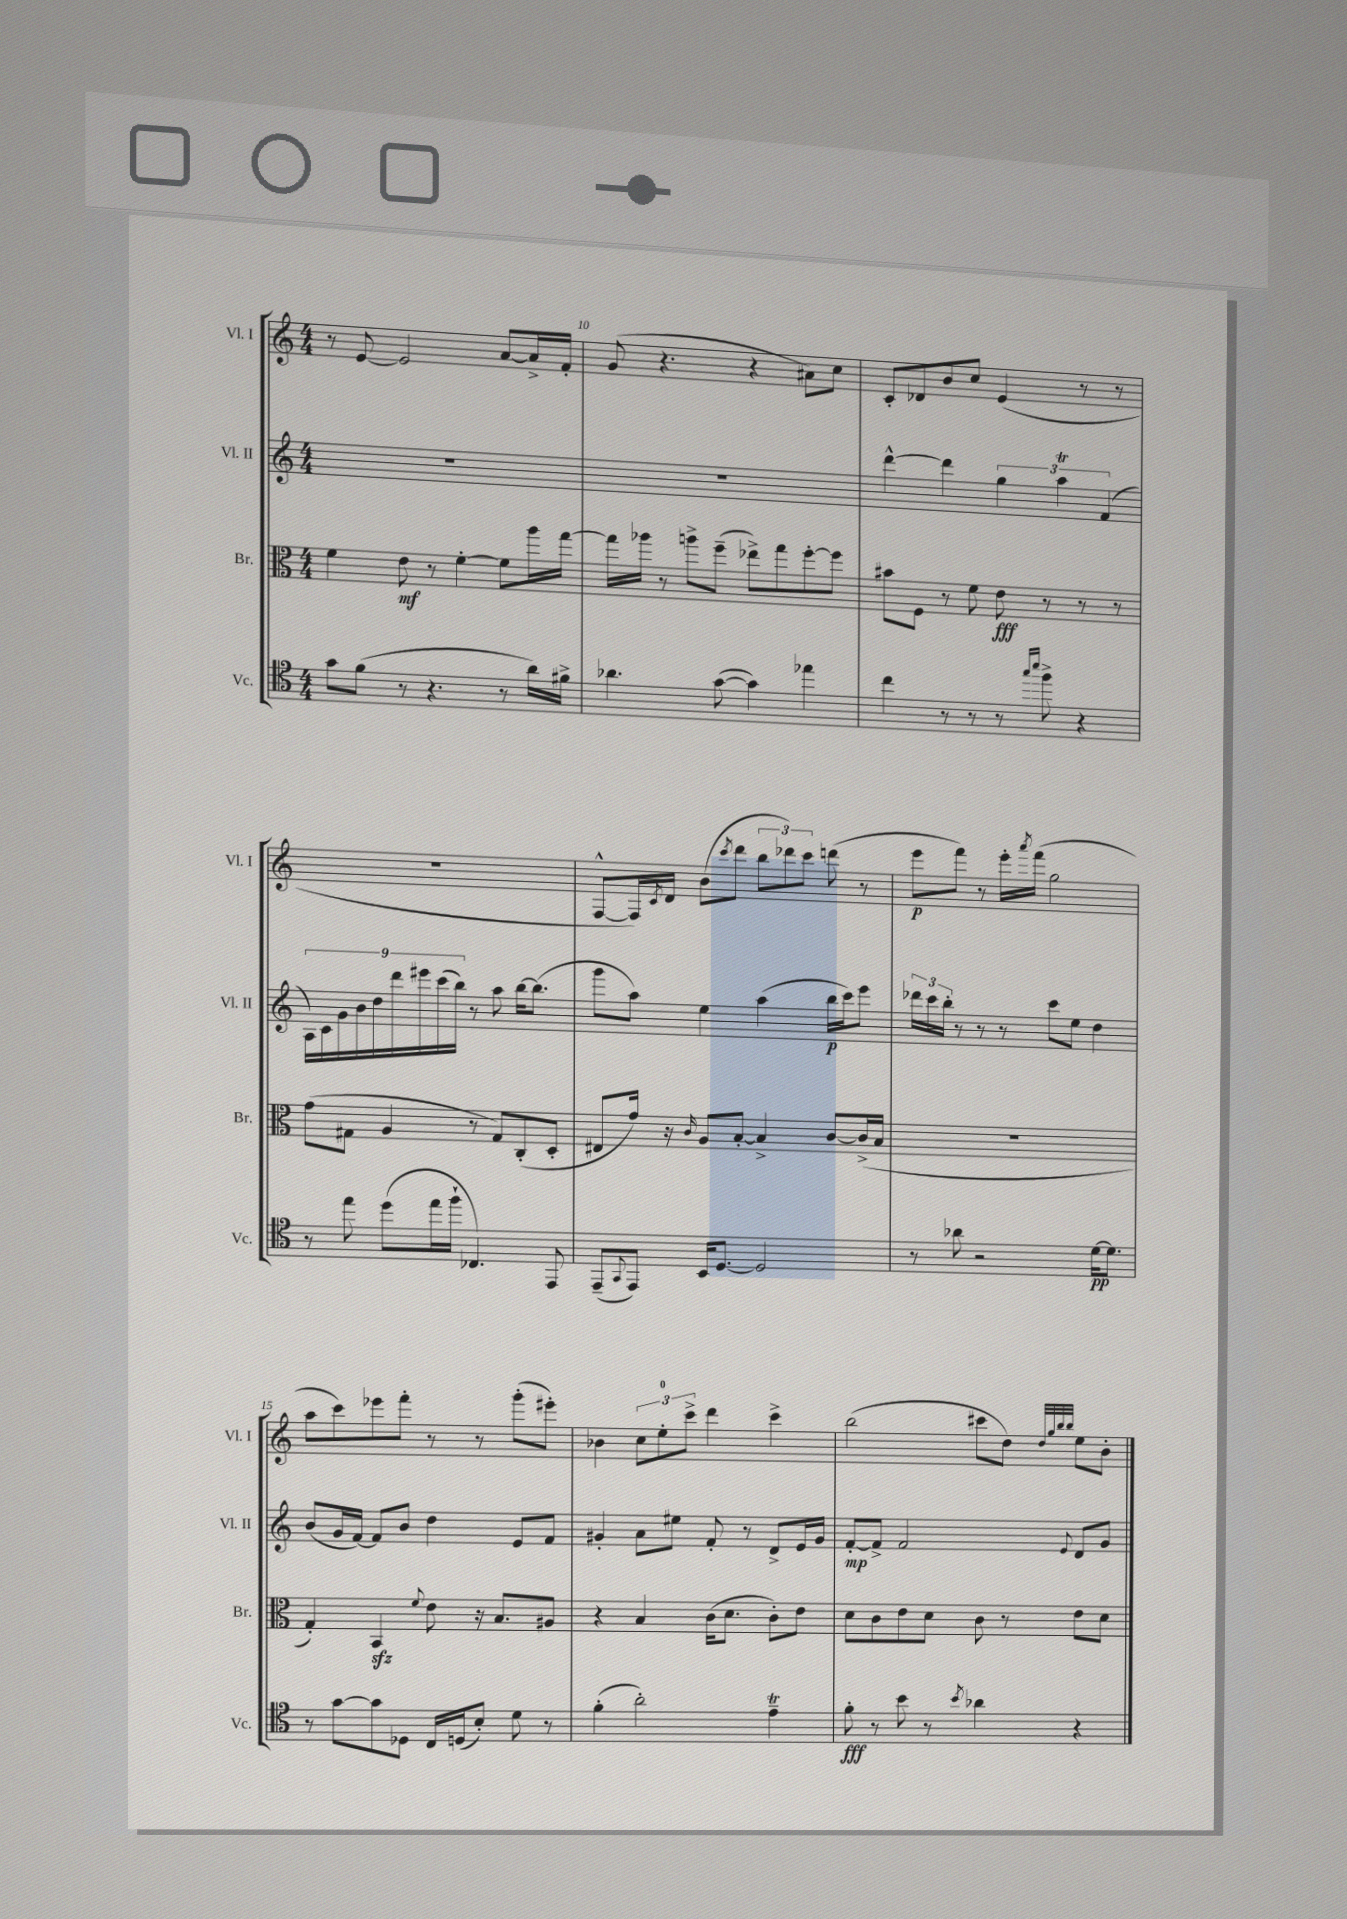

**kern	**kern	**kern	**kern
*staff4	*staff3	*staff2	*staff1
*clefC4	*clefC3	*clefG2	*clefG2
*k[]	*k[]	*k[]	*k[]
*M4/4	*M4/4	*M4/4	*M4/4
8g	4f	1r	8r
(8f	.	.	[8e
8r	8e	.	2e]
4.r	8r	.	.
.	[4f'	.	.
8r	8f]	.	[8a
16a)	16aa	.	16a^]
16f#^	[16gg	.	16f'
=	=	=	=
4.a-	16gg]	1r	(8g
.	16aa-	.	.
.	8r	.	4.r
.	8aa^	.	.
([8g	(8ff~	.	.
4g])	8ee-^)	.	4r
.	8gg	.	.
4ee-	[8ff'	.	8a#)
.	8ff]	.	8cc
=	=	=	=
4cc	8b#	[4ddd^^	8c'
.	8F	.	8d-
8r	8r	4ddd]	8b
8r	8f	.	8cc
8r	8e	6gg	(4e
16qqgg	.	.	.
16qqbb	.	.	.
8ff^	8r	.	.
.	.	6aa	.
4r	8r	.	8r
.	.	(6f	.
.	8r	.	8r
=	=	=	=
8r	(8g	18A)	1r
.	.	18c	.
.	.	18g	.
8ee	8G#	.	.
.	.	18b	.
.	.	18dd	.
(8dd	4A	.	.
.	.	18ddd	.
.	.	18eee#	.
16ee	.	.	.
.	.	(18ccc	.
16ff`	.	.	.
.	.	18bb)	.
4.C-)	8r	8r	.
.	8G#)	8aa	.
.	(8C'	[16bb	.
.	.	(8.bb]	.
8EE	8D'	.	.
=	=	=	=
(8EE~	8E#	8ggg	[8F^^
8qqGG	.	.	.
8EE)	16g)	8aa)	16F])
.	.	.	8qc
.	16r	.	16d
.	16qqc	.	.
16BB	8A	4ee	(8b
[8.D	.	.	.
.	.	.	8qccc
.	[8B'	.	8ddd
2D]	4B^]	(4aa	12bb
.	.	.	12ddd-)
.	.	.	12ccc
.	[8c	16bb	(8ddd
.	.	16ccc)	.
.	(16c^]	8eee	8r
.	16B	.	.
=	=	=	=
8r	1r	24ddd-	8eee
.	.	24ccc	.
.	.	24bb'	.
8a-	.	8r	8fff)
2r	.	8r	8r
.	.	8r	16eee'
.	.	.	8qaaa
.	.	.	(16fff
.	.	8ccc	2gg
.	.	8ee	.
[16d	.	4dd	.
8.d]	.	.	.
=	=	=	=
8r	4G')	(8b	8aa
[8g	.	16g	8ccc)
.	.	[16f)	.
8g]	4BB	8f]	8eee-
8D-	.	8b	8fff'
.	8qqf	.	.
16C	8e	4dd	8r
(16D	.	.	.
8B')	16r	.	8r
.	8.B	.	.
8d	.	8e	(8ggg'
8r	8A#	8f	8eee#')
=	=	=	=
(4f'	4r	4g#'	4b-
2a')	4B	8a	12cc
.	.	.	12ee'
.	.	8ee#	.
.	.	.	12ccc^
.	(16c	8f'	4ddd
.	8.d	.	.
.	.	8r	.
4e~	8c')	8d^	4ccc^
.	8e	16e	.
.	.	16g#	.
=	=	=	=
8f'	8d	[8f'	(2bb
8r	8c	8f^]	.
8b	8e	2f	.
8r	8d	.	.
8qb	.	.	.
4a-	8c	.	8ccc#
.	8r	.	8dd)
.	.	.	32qqdd
.	.	.	32qqgg
.	.	.	32qqbb
.	.	8qqe	32qqbb
4r	8e	8d	8ee
.	8d	8g	8b'
==	==	==	==
*-	*-	*-	*-
